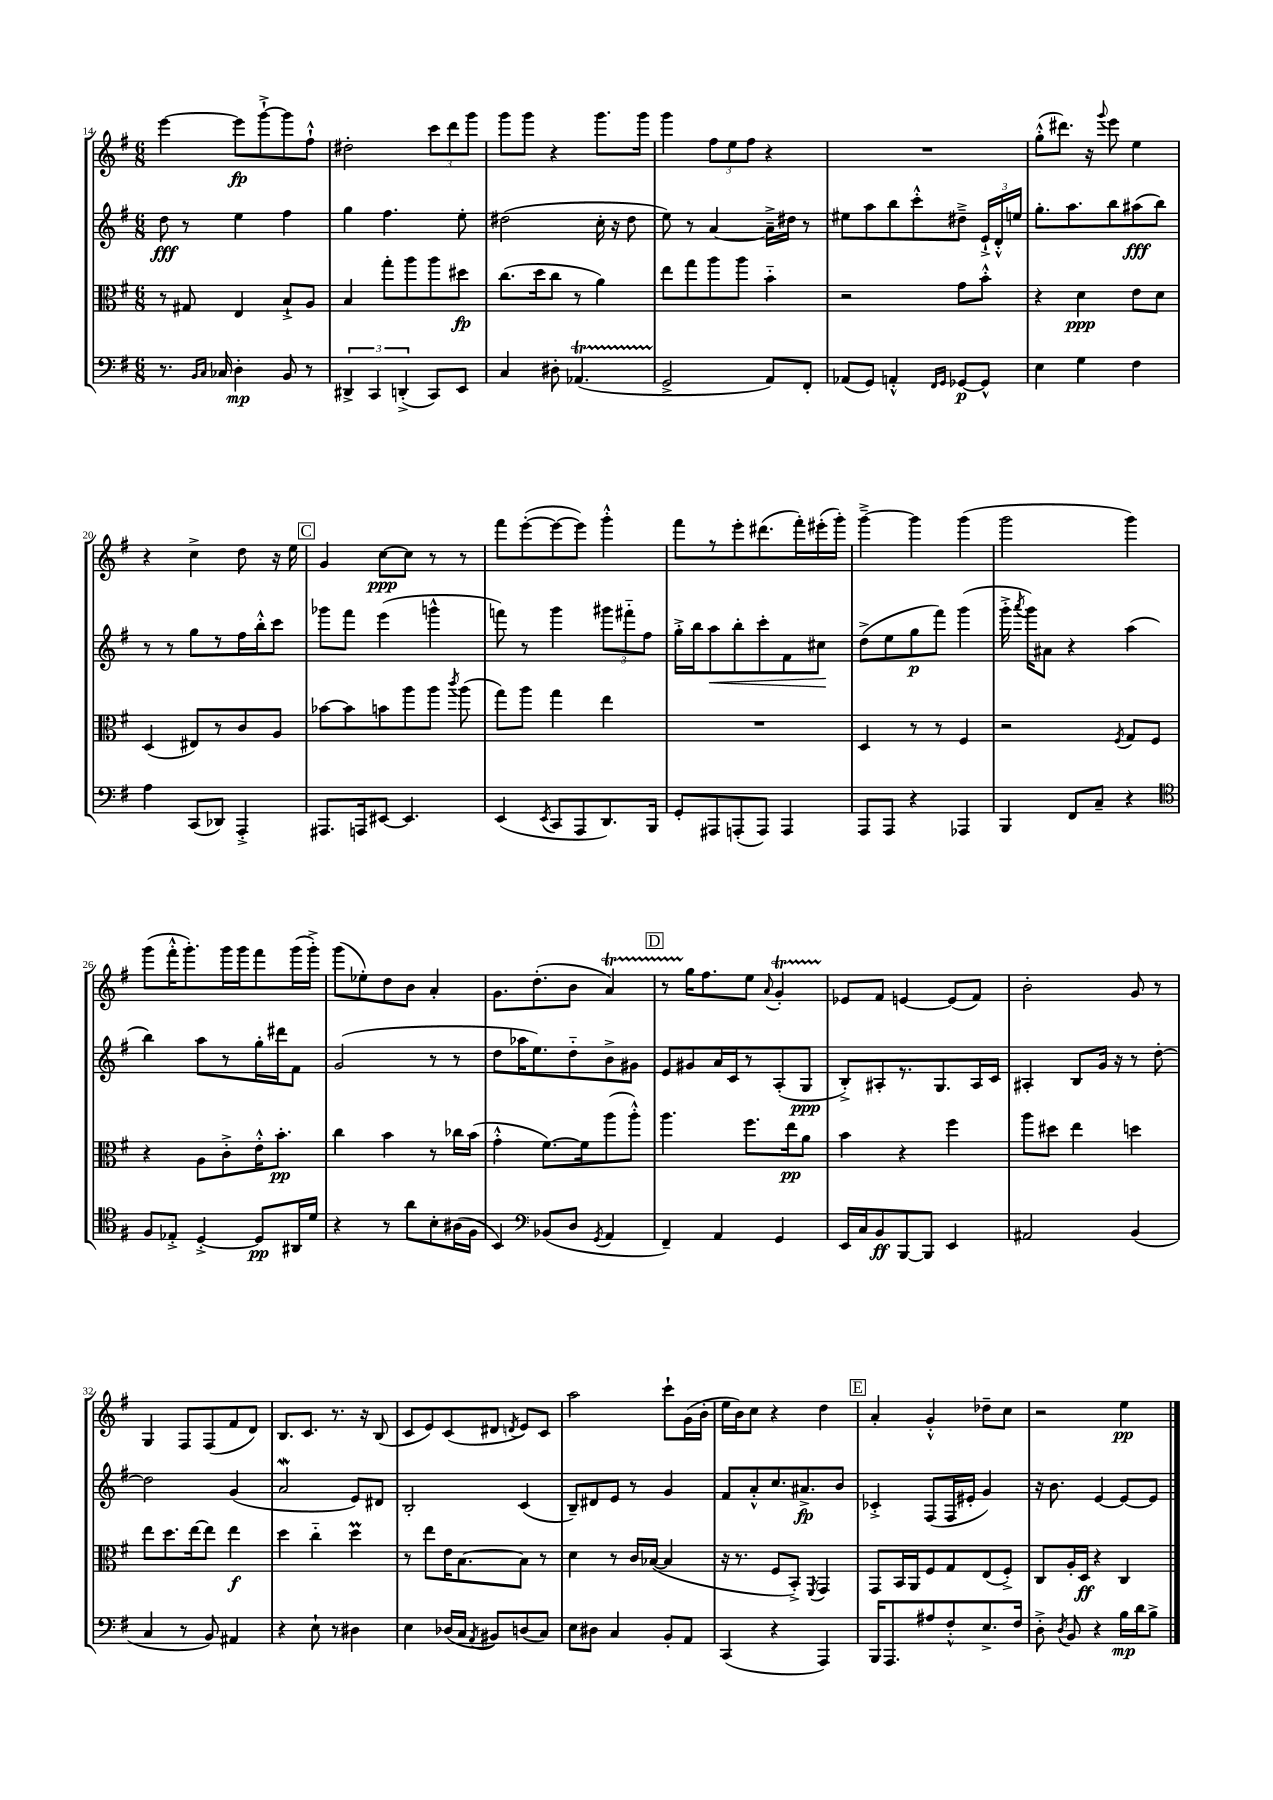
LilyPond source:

<<
\new StaffGroup <<
\new Staff = "s0" {
    \clef treble \key g \major \numericTimeSignature \time 6/8
    \autoBeamOff e'''4~ e'''8[\fp g'''8~-!-> g'''8 fis''8]-!-^ |
    dis''2-. \tuplet 3/2 { c'''8[ d'''8 g'''8] } |
    g'''8[ g'''8] r4 g'''8.[ g'''16] |
    g'''4 \tuplet 3/2 { fis''8[ e''8 fis''8] } r4 |
    R2. |
    g''8[-.-^( dis'''8.]) r16 \appoggiatura { g'''8 } e'''8 e''4 |
    r4 c''4-> d''8 r16 e''16 |
    \mark \markup { \box "C" } g'4 c''8[~\ppp c''8] r8 r8 |
    fis'''8[ e'''8~-.( e'''8~ e'''8]) g'''4-.-^ |
    fis'''8[ r8 e'''8-. dis'''8.( fis'''16-.) eis'''16-.( g'''16]-.) |
    g'''4~---> g'''4 g'''4( |
    g'''2 g'''4) |
    g'''8[( fis'''16-.-^ g'''8.-.) g'''16 g'''16 fis'''8 g'''16( g'''16]-.->) |
    g'''8[( ees''8-.) d''8 b'8] a'4-. |
    g'8.[ d''8.-.( b'8] a'4\startTrillSpan) |
    \mark \markup { \box "D" } r8 g''16[\stopTrillSpan fis''8. e''8] \appoggiatura { a'8 } g'4-.\startTrillSpan |
    ees'8[\stopTrillSpan fis'8] e'4~ e'8[( fis'8]) |
    b'2-. g'8 r8 |
    g4 fis8[ fis8( fis'8 d'8]) |
    b8.[ c'8.] r8. r16 b8( |
    c'8[ e'8) c'8( dis'8] \acciaccatura { d'8 } e'8[) c'8] |
    a''2 c'''8[-! g'16( b'16]-. |
    e''16[ b'16) c''8] r4 d''4 |
    \mark \markup { \box "E" } a'4-. g'4-.-^ des''8[-- c''8] |
    r2 e''4\pp \bar "|." |
}
\new Staff = "s1" {
    \clef treble \key g \major \numericTimeSignature \time 6/8
    \autoBeamOff d''8\fff r8 e''4 fis''4 |
    g''4 fis''4. e''8-. |
    dis''2( c''16-. r16 dis''8 |
    e''8) r8 a'4~ a'16[---> dis''16] r8 |
    eis''8[ a''8 b''8 c'''8-.-^ dis''8]---> \tuplet 3/2 { e'16[-!-> d'16-.-^ e''16] } |
    g''8.[-. a''8. b''8 ais''8\fff( b''8]) |
    r8 r8 g''8[ r8 fis''16 b''16-.-^ c'''8] |
    \mark \markup { \box "C" } ges'''8[ fis'''8] e'''4( g'''4-^ |
    f'''8) r8 g'''4 \tuplet 3/2 { gis'''8[ fis'''8-_ fis''8] } |
    g''16[-.-> b''16 a''8\< b''8-. c'''8-. fis'8 cis''8]\! |
    d''8[->( e''8 g''8\p fis'''8]) g'''4( |
    g'''16-.-> \acciaccatura { a'''8 } g'''16[) ais'8] r4 a''4( |
    b''4) a''8[ r8 g''16-. dis'''16 fis'8] |
    g'2( r8 r8 |
    d''8[ aes''16 e''8.) d''8-_ b'8-> gis'8] |
    \mark \markup { \box "D" } e'8[ gis'8 a'16 c'16 r8 a8-.( g8]\ppp |
    b8[-.->) ais8-. r8. g8. ais16 c'16] |
    ais4-. b8[ g'16] r16 r8 d''8~-. |
    d''2 g'4( |
    a'2\mordent e'8[) dis'8] |
    b2-. c'4( |
    b8[--) dis'8 e'8] r8 g'4 |
    fis'8[ a'8-.-^ c''8. ais'8.->\fp b'8] |
    \mark \markup { \box "E" } ces'4-.-> fis8[( fis16 eis'16]-. g'4) |
    r16 b'8. e'4~ e'8[~ e'8] \bar "|." |
}
\new Staff = "s2" {
    \clef alto \key g \major \numericTimeSignature \time 6/8
    \autoBeamOff r8 gis8 e4 b8[-!-> a8] |
    b4 g''8[-. a''8 a''8 dis''8]\fp |
    c''8.[( d''16 c''8] r8 a'4) |
    e''8[ g''8 a''8 a''8] b'4-_ |
    r2 g'8[ b'8]-.-^ |
    r4 d'4\ppp e'8[ d'8] |
    d4( eis8[) r8 c'8 a8] |
    \mark \markup { \box "C" } bes'8[~ bes'8 b'8 a''8 a''8] \acciaccatura { c'''8 } a''8( |
    g''8[) a''8] g''4 e''4 |
    R2. |
    d4 r8 r8 fis4 |
    r2 \acciaccatura { fis8 } g8[ fis8] |
    r4 a8[ c'8-.-> e'16-.-^ b'8.]-.\pp |
    c''4 b'4 r8 ces''16[ b'16]( |
    g'4-.-^ fis'8.[~) fis'16 a''8( a''8]-.-^) |
    \mark \markup { \box "D" } a''4. fis''8.[ e''16\pp a'8] |
    b'4 r4 fis''4 |
    a''8[ dis''8] e''4 d''4 |
    e''8[ d''8. e''16~ e''8] e''4\f |
    d''4 c''4-_ d''4\prall |
    r8 e''8[ e'16 b8.~ b8] r8 |
    d'4 r8 c'16[ bes16]~( bes4 |
    r16 r8. fis8[ b,8]-.->) \acciaccatura { fis,8 } g,4 |
    \mark \markup { \box "E" } g,8[ b,16 a,16 fis8 g8 e8( fis8]-.->) |
    c8[ a16-. d16]\ff r4 c4 \bar "|." |
}
\new Staff = "s3" {
    \clef bass \key g \major \numericTimeSignature \time 6/8
    \autoBeamOff r8. \grace { b,16[ c16] } ces16 d4-.\mp b,8 r8 |
    \tuplet 3/2 { dis,4-> c,4 d,4-.->( } c,8[) e,8] |
    c4 dis8-. aes,4.\startTrillSpan( |
    g,2->\stopTrillSpan a,8[) fis,8]-. |
    aes,8[( g,8]) a,4-.-^ \grace { fis,16[ g,16] } ges,8[~\p ges,8]-^ |
    e4 g4 fis4 |
    a4 c,8[( des,8]) a,,4-.-> |
    \mark \markup { \box "C" } ais,,8.[ a,,16 eis,8]~ eis,4. |
    e,4( \acciaccatura { e,8 } c,8[ a,,8 d,8.) b,,16] |
    g,8[-. ais,,8 a,,8-.( a,,8]) a,,4 |
    a,,8[ a,,8] r4 aes,,4 |
    b,,4 fis,8[ c8]-- r4 |
    \clef tenor fis8[ ees8]-.-> d4~-.-> d8[\pp ais,16 d'16] |
    r4 r8 a'8[ b8-. ais16( fis16] |
    b,4) \clef bass bes,8[( d8] \acciaccatura { g,8 } a,4 |
    \mark \markup { \box "D" } fis,4--) a,4 g,4 |
    e,16[ c16 b,8\ff b,,8~ b,,8] e,4 |
    ais,2 b,4( |
    c4 r8 b,8) ais,4 |
    r4 e8-! r8 dis4 |
    e4 des16[( c16] \acciaccatura { a,8 } bis,8[) d8( c8]) |
    e8[ dis8] c4 b,8[-. a,8] |
    c,4( r4 a,,4) |
    \mark \markup { \box "E" } b,,16[ a,,8. ais8 fis8-.-^ e8.-> fis16] |
    d8-.-> \acciaccatura { d8 } b,8 r4 b16[\mp d'16 b8]-> \bar "|." |
}
>>
>>
\layout { \context { \Score currentBarNumber = #14 } }
